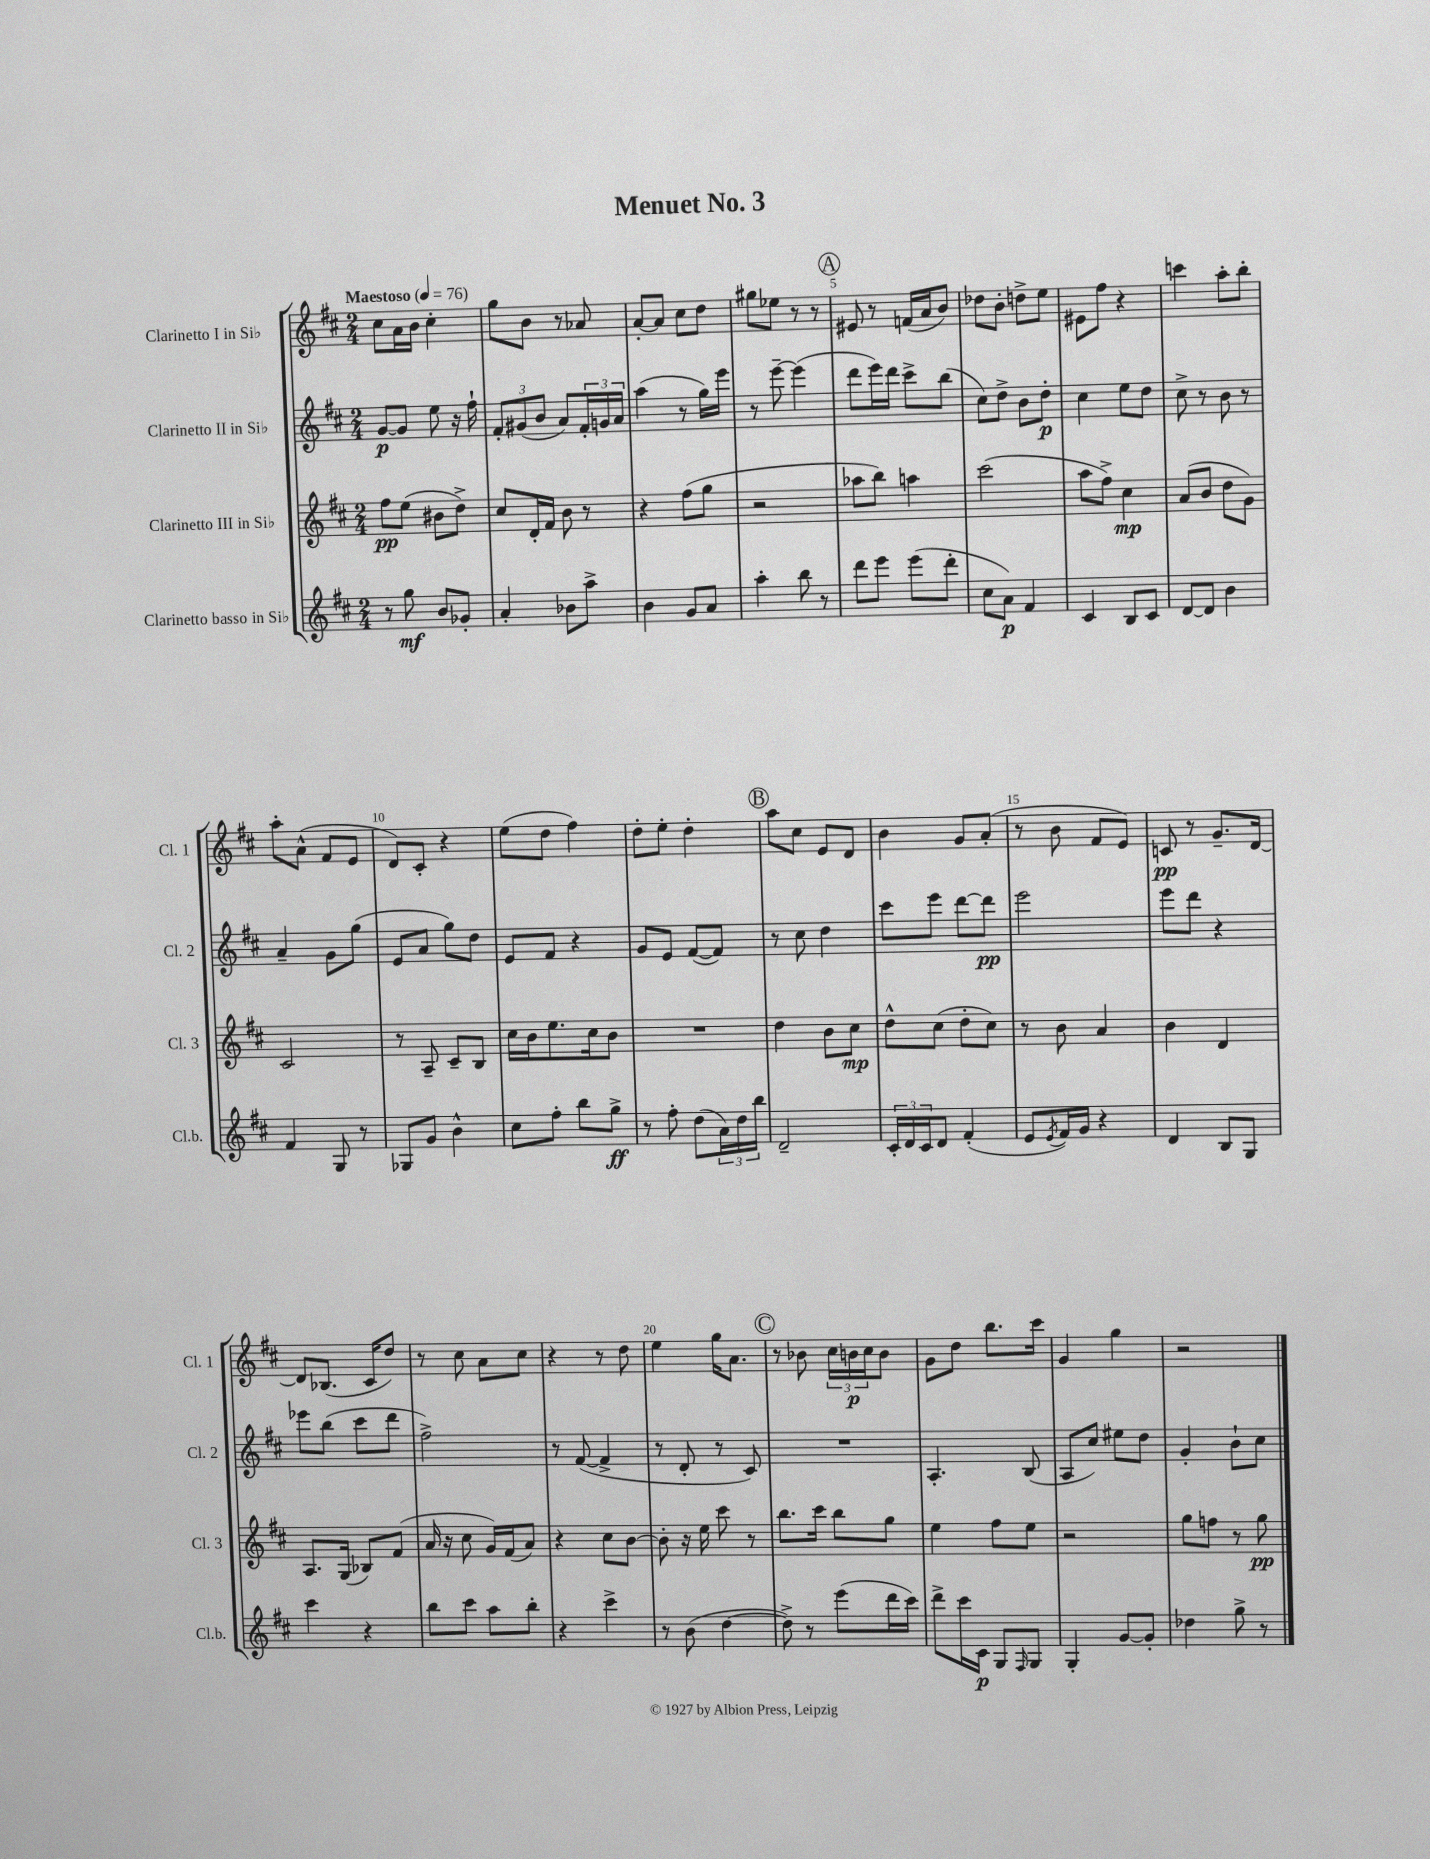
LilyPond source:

\header { title = "Menuet No. 3" }
<<
\new StaffGroup <<
\new Staff = "s0" \with { instrumentName = "Clarinetto I in Sib" shortInstrumentName = "Cl. 1" } {
    \clef treble \key d \major \numericTimeSignature \time 2/4 \tempo "Maestoso" 4 = 76
    cis''8 a'16 b'16 cis''4-. |
    g''8 b'8 r8 aes'8 |
    a'8~-. a'8 cis''8 d''8 |
    gis''8 ees''8 r8 r8 |
    \mark \markup { \circle "A" } eis'8 r8 f'16( a'16 b'8) |
    des''8 b'8-. d''8-> e''8 |
    eis'8 fis''8 r4 |
    c'''4 a''8-. b''8-. |
    a''8-. a'8-^( fis'8 e'8 |
    d'8) cis'8-. r4 |
    e''8( d''8 fis''4) |
    d''8-. e''8-. d''4-. |
    \mark \markup { \circle "B" } a''8 cis''8 e'8 d'8 |
    b'4 g'8 a'8-.( |
    r8 b'8 fis'8 e'8) |
    c'8\pp r8 g'8.-- d'16~ |
    d'8 bes8.( cis'16 d''8) |
    r8 cis''8 a'8 cis''8 |
    r4 r8 d''8 |
    e''4 g''16 a'8. |
    \mark \markup { \circle "C" } r8 bes'8 \tuplet 3/2 { cis''16 b'16\p cis''16 } b'8 |
    g'8 d''8 b''8. cis'''16 |
    g'4 g''4 |
    r2 \bar "|." |
}
\new Staff = "s1" \with { instrumentName = "Clarinetto II in Sib" shortInstrumentName = "Cl. 2" } {
    \clef treble \key d \major \numericTimeSignature \time 2/4
    g'8~\p g'8 e''8 r16 fis''16-! |
    \tuplet 3/2 { fis'8-. gis'8( b'8 } a'8) \tuplet 3/2 { fis'16-. g'16 a'16 } |
    a''4( r8 g''16) e'''16 |
    r8 e'''8~-- e'''4( |
    \mark \markup { \circle "A" } d'''8 e'''16) d'''16 cis'''8-> b''8( |
    cis''8) d''8-> b'8 d''8-.\p |
    cis''4 e''8 d''8 |
    cis''8-> r8 b'8 r8 |
    a'4-- g'8 g''8( |
    e'8 a'8 g''8) d''8 |
    e'8 fis'8 r4 |
    g'8 e'8 fis'8~( fis'8) |
    \mark \markup { \circle "B" } r8 cis''8 d''4 |
    cis'''8 e'''8 d'''8~ d'''8\pp |
    e'''2 |
    e'''8 d'''8 r4 |
    ees'''8 b''8( cis'''8 d'''8 |
    fis''2->) |
    r8 fis'8~( fis'4-> |
    r8 d'8-. r8 cis'8) |
    \mark \markup { \circle "C" } R2 |
    a4.-. b8( |
    a8 cis''8) eis''8 d''8 |
    g'4-. b'8-! cis''8 \bar "|." |
}
\new Staff = "s2" \with { instrumentName = "Clarinetto III in Sib" shortInstrumentName = "Cl. 3" } {
    \clef treble \key d \major \numericTimeSignature \time 2/4
    fis''8\pp e''8( bis'8 d''8->) |
    cis''8 d'16-. fis'16 b'8 r8 |
    r4 fis''8( g''8 |
    r2 |
    \mark \markup { \circle "A" } aes''8 b''8) a''4 |
    cis'''2( |
    a''8 fis''8->) cis''4\mp |
    a'8( b'8 d''8 g'8) |
    cis'2 |
    r8 a8-- cis'8-- b8 |
    cis''16 b'16 e''8. cis''16 b'8 |
    R2 |
    \mark \markup { \circle "B" } d''4 b'8 cis''8\mp |
    d''8-^ cis''8( d''8-. cis''8) |
    r8 b'8 a'4 |
    b'4 d'4 |
    a8. g16( bes8) fis'8( |
    a'16 r16 cis''8 g'16) fis'16( a'8) |
    r4 cis''8 b'8~ |
    b'8-. r16 e''16 cis'''8 r8 |
    \mark \markup { \circle "C" } b''8. cis'''16 b''8 g''8 |
    e''4 fis''8 e''8 |
    r2 |
    g''8 f''8 r8 g''8\pp \bar "|." |
}
\new Staff = "s3" \with { instrumentName = "Clarinetto basso in Sib" shortInstrumentName = "Cl.b." } {
    \clef treble \key d \major \numericTimeSignature \time 2/4
    r8 g''8\mf b'8 ges'8-. |
    a'4-. bes'8 a''8-> |
    b'4 g'8 a'8 |
    a''4-. b''8 r8 |
    \mark \markup { \circle "A" } d'''8 e'''8 e'''8( d'''8-. |
    cis''8 a'8\p) fis'4 |
    cis'4 b8 cis'8 |
    d'8~ d'8 b'4 |
    fis'4 g8 r8 |
    ges8 g'8 b'4-^ |
    cis''8 fis''8-. b''8 g''8->\ff |
    r8 fis''8-. d''8( \tuplet 3/2 { a'16) d''16 b''16 } |
    \mark \markup { \circle "B" } d'2-- |
    \tuplet 3/2 { cis'16-. d'16 cis'16 } d'8 fis'4-.( |
    e'8 \acciaccatura { e'8 } fis'16) g'16 r4 |
    d'4 b8 g8 |
    cis'''4 r4 |
    b''8 cis'''8 a''8 b''8-. |
    r4 cis'''4-> |
    r8 b'8( d''4~ |
    \mark \markup { \circle "C" } d''8->) r8 e'''8( d'''16 cis'''16) |
    d'''8-> cis'''16 cis'16\p g8 \grace { fis16 } g8 |
    g4-. g'8~ g'8-. |
    des''4 g''8-> r8 \bar "|." |
}
>>
>>
\layout { \context { \Score \override BarNumber.break-visibility = ##(#f #t #t) barNumberVisibility = #(every-nth-bar-number-visible 5) } }
